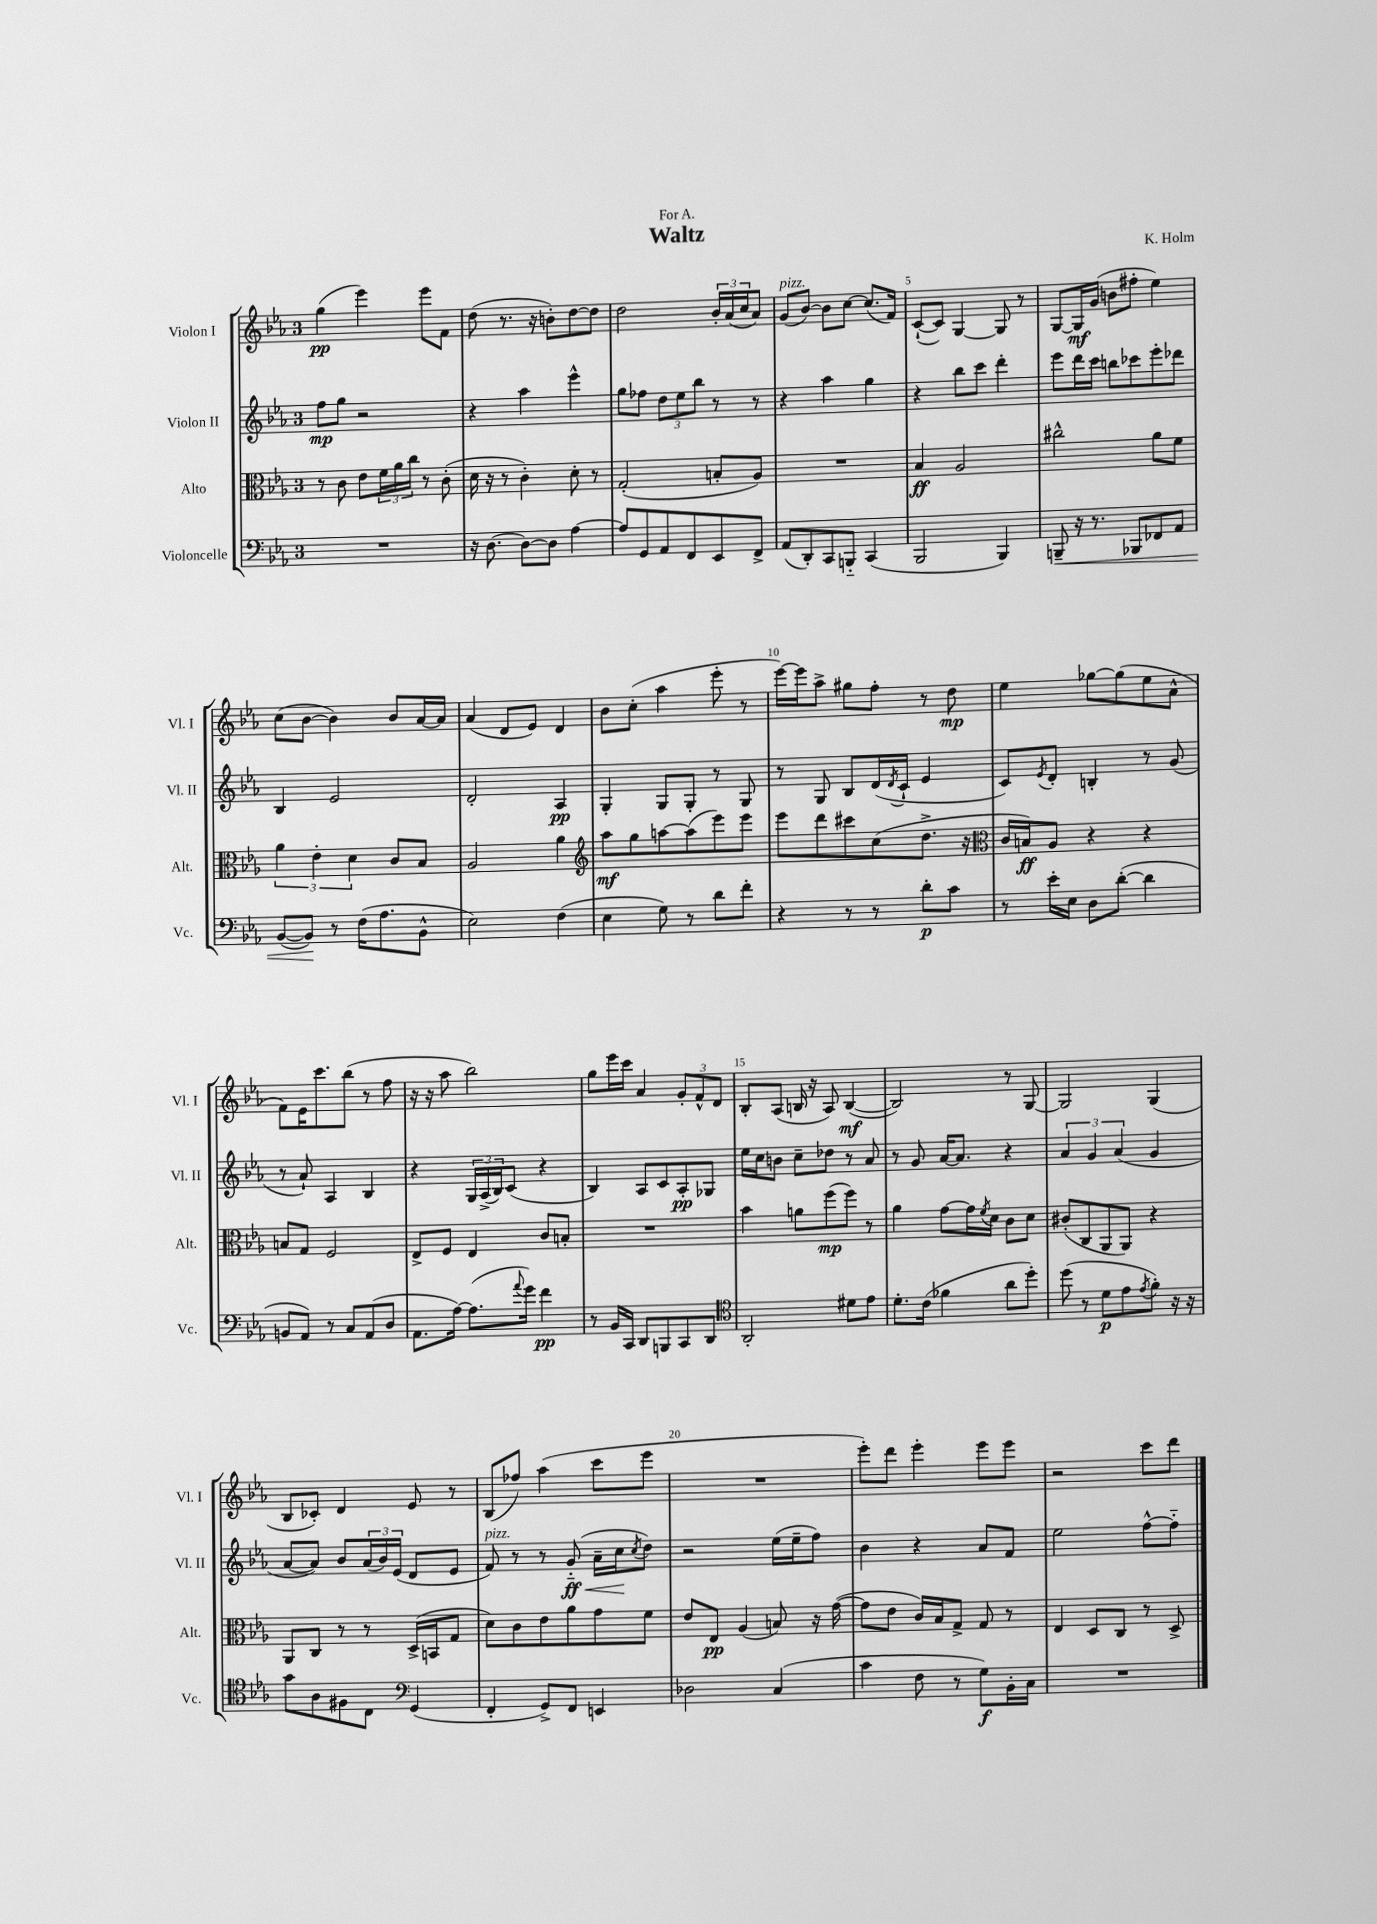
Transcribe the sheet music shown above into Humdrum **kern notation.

**kern	**kern	**kern	**kern
*staff4	*staff3	*staff2	*staff1
*clefF4	*clefC3	*clefG2	*clefG2
*k[b-e-a-]	*k[b-e-a-]	*k[b-e-a-]	*k[b-e-a-]
*M3/4	*M3/4	*M3/4	*M3/4
2.r	8r	8ff	(4gg
.	8c	8gg	.
.	8e-	2r	4eee-)
.	24f	.	.
.	24a-	.	.
.	24cc	.	.
.	8r	.	8eee-
.	(8c'	.	8f
=	=	=	=
16r	16d	4r	(8dd
[8.D	16r	.	.
.	8r	.	8.r
8D_	4c')	4aa-	.
.	.	.	16r
8D]	.	.	8b')
[4A-	8d'	4eee-^^	[8dd
.	8r	.	8dd]
=	=	=	=
8A-]	(2G'	8gg	2dd
8GG	.	8ff-	.
8AA-	.	12dd	.
.	.	12ee-	.
8FF	.	.	.
.	.	12bb-	.
8EE-	8B'	8r	24b-'
.	.	.	(24a-
.	.	.	24cc
8FF^	8A-)	8r	8a-)
=	=	=	=
(8AA-	2.r	4r	(8g
8DD')	.	.	[8b-)
8CC	.	4aa-	8b-]
8BBB'~	.	.	[8cc
(4CC	.	4gg	(8.cc]
.	.	.	16f)
=	=	=	=
2BBB-	4B-	4r	([8c`
.	.	.	8c])
.	2A-	8bb-	[4G
.	.	8ccc	.
4BBB-)	.	4ddd'	8G]
.	.	.	8r
=	=	=	=
8BBB~	2cc#^^	8eee-	[8G
16r	.	16ddd	16G]
8.r	.	16ccc	(16g
.	.	8bb	8b
8BBB-	.	8ccc-	8ff#'
8FF-	8a-	8eee-'	4ee-)
8AA-	8f	8ddd-	.
=	=	=	=
([8BB-	6a-	4B-	(8cc
8BB-])	.	.	[8b-
.	6e-'	.	.
8r	.	2e-	4b-])
.	6d	.	.
(16F	.	.	.
8.A-	.	.	.
.	8c	.	8b-
8BB-^^	8B-	.	[16a-
.	.	.	16a-]
=	=	=	=
2E-)	2A-	2d'	(4a-
.	.	.	8d
.	.	.	8e-)
(4F	4a-	4A-	4d
=	=	=	=
*	*clefG2	*	*
4E-	8aa-	4G'	8b-
.	8gg	.	(8cc'
8G)	[8aa	8G	4aa-
8r	(8aa]	8G'	.
8d	8eee-)	8r	8eee-'
8f'	8eee-	8G	8r
=	=	=	=
4r	8eee-	8r	[16eee-)
.	.	.	16eee-]
.	8ddd	8G	8aa-^
8r	8ccc#	8B-	8gg#
8r	(8cc	(16d	8ff'
.	.	8qd	.
.	.	16c`	.
8d'	8.dd^	4e-	8r
8c	.	.	8dd
.	16r	.	.
=	=	=	=
*	*clefC3	*	*
8r	16c	8c)	4ee-
.	16B)	.	.
.	.	8qe-	.
16e-'	8A-	8d'	.
16E-	.	.	.
8D	4r	4B'	[8gg-
([8d'	.	.	(8gg-]
4d]	4r	8r	8ee-
.	.	(8g	8a-^^
=	=	=	=
8BB	8B	8r	8f)
8AA-)	8G	8a-`)	16e-
.	.	.	8.ccc
8r	2F	4A-	.
8C	.	.	(8bb-
(8AA-	.	4B-	8r
8D	.	.	8ff
=	=	=	=
8.AA-	8E-^	4r	16r
.	.	.	16r
.	8F	.	8aa-
[16A-)	.	.	.
(8.A-]	4E-	24G	2bb-)
.	.	(24A-^	.
.	.	24B-)	.
.	.	(8c	.
8qqa-	.	.	.
16g)	.	.	.
4f	8c	4r	.
.	8B'	.	.
=	=	=	=
8r	2.r	4B-)	8gg
16BB-	.	.	16eee-
16CC	.	.	16ccc
8DD	.	8A-	4a-
8BBB	.	8c	.
8CC	.	8A-'	12g'
.	.	.	12f^^
8DD	.	8G-	.
.	.	.	12d
=	=	=	=
*clefC4	*	*	*
2AA-'	4b-	16ee-	8B-'
.	.	16cc	.
.	.	8b	(8A-
.	8a	8cc~	16B
.	.	.	16r
.	(8ff	8dd-	8A-)
8d#	8ff)	8r	([4B
8e-	8r	8a-	.
=	=	=	=
8.d'	4a-	8r	2B])
.	.	8g	.
(16c	.	.	.
4f-	[8g	[16a-	.
.	.	8.a-]	.
.	16g]	.	.
.	8qf	.	.
.	16d	.	.
8a-	8c	4r	8r
8dd')	8d	.	[8G
=	=	=	=
(8dd	(8c#'	6a-	2G]
8r	8C	.	.
.	.	6g	.
8d	8AA-	.	.
.	.	(6a-	.
8e-	8AA-)	.	.
8qe-	.	.	.
8f')	4r	4g	(4G
16r	.	.	.
16r	.	.	.
=	=	=	=
8g	8AA-	[8a-	8B-
8A-	8C	8a-])	8c-')
8F#	8r	8b-	4d
8C	8r	(24a-	.
.	.	24b-)	.
.	.	(24e-	.
*clefF4	*	*	*
(4GG	(16D^	8d	8e-
.	16BB	.	.
.	8G	8e-	8r
=	=	=	=
4FF'	8d)	8f)	(8B-
.	8c	8r	8ff-)
8GG^)	8e-	8r	(4aa-
8FF	8a-	(8g'~	.
4EE	8g	16a-~	8ccc
.	.	16cc	.
.	.	8qcc	.
.	8f	8dd)	8eee-
=	=	=	=
2D-	8e-	2r	2.r
.	8E-	.	.
.	(4A-	.	.
(4C	8B)	(16ee-	.
.	.	16ee-~	.
.	16r	8ff)	.
.	([16g	.	.
=	=	=	=
4c	8g]	4b-	8eee-')
.	8e-	.	8ddd
8F	16c)	4r	4eee-'
.	16B-	.	.
8r	8G^	.	.
8G)	8G	8a-	8eee-
16BB-'	8r	8f	8eee-
16C	.	.	.
=	=	=	=
2.r	4E-	2ee-	2r
.	8D	.	.
.	8C	.	.
.	8r	[8ff^^	8ccc
.	8D^	8ff'~]	8ddd
==	==	==	==
*-	*-	*-	*-
